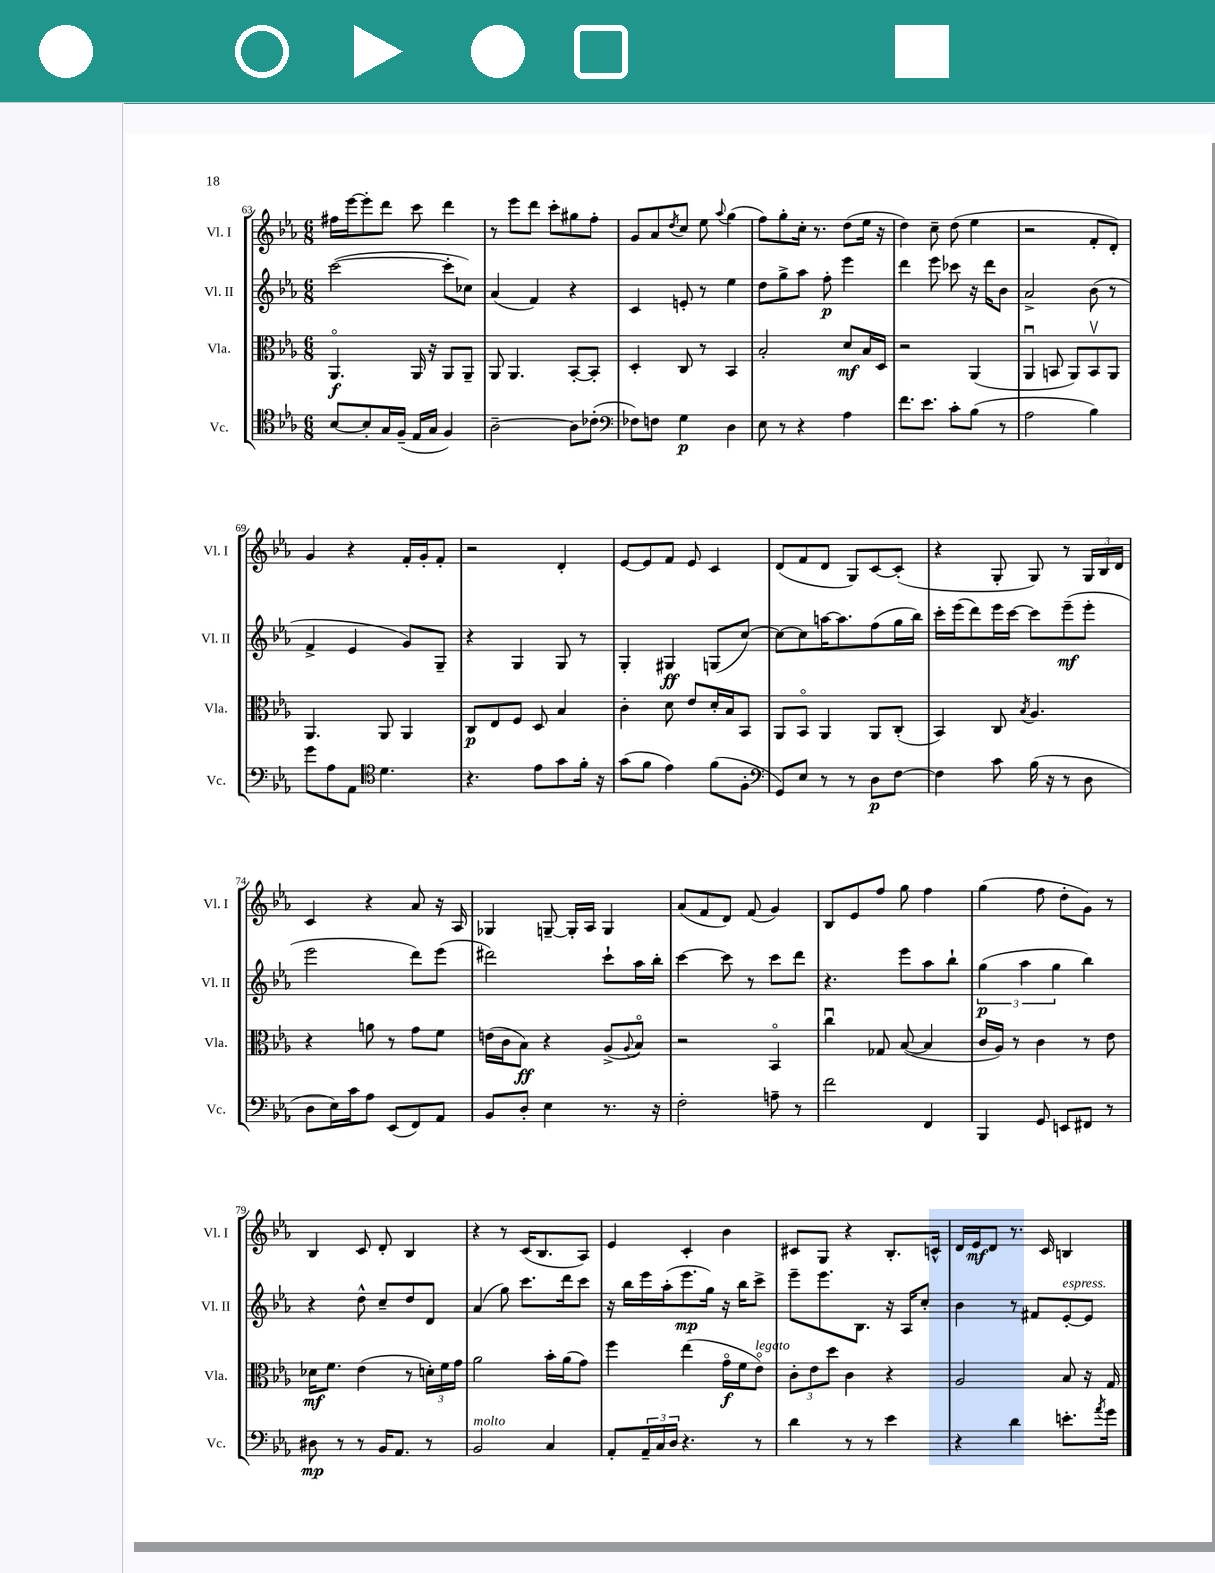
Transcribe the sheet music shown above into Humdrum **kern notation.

**kern	**kern	**kern	**kern
*staff4	*staff3	*staff2	*staff1
*clefC4	*clefC3	*clefG2	*clefG2
*k[b-e-a-]	*k[b-e-a-]	*k[b-e-a-]	*k[b-e-a-]
*M6/8	*M6/8	*M6/8	*M6/8
[8B-/L	4.AA-o/	([2ccc\	16ff#\LL
.	.	.	[16eee-\J
8B-'/]	.	.	8eee-'\]
16G/L	.	.	8ddd\J
(16F~/JJ	.	.	.
16E-/LL	16AA-/	.	8ccc\
16G/JJ	16r	.	.
4F/)	8AA-/L	8ccc'\]L	4ddd\
.	8AA-~/J	8cc-\J)	.
=	=	=	=
[2A-~\	8AA-/	(4a-/	8r
.	4.AA-/	.	8eee-\L
.	.	4f/)	8ddd\J
.	.	.	8ccc'\L
8A-\]L	[8BB-'/L	4r	8gg#\
(8c-'\J	8BB-'/]J	.	8ff'\J
=	=	=	=
*clefF4	*	*	*
8F-\L)	4D'/	4c/	8g/L
8F\J	.	.	8a-/
.	.	.	8qdd/
4G\	8C/	8e'/	8cc/J
.	8r	8r	8ee-\
.	.	.	8qqaa-/
4D\	4BB-/	4ee-\	(4gg\
=	=	=	=
8E-\	2B-'/	8dd\L	8ff\L)
8r	.	8gg^\	8gg'\
4r	.	8aa-\J	16cc'\Jk
.	.	.	8.r
.	.	8ff'\	.
4A-\	8d/L	4eee-\	(8dd\L
.	16B-/L	.	16ee-\Jk
.	16D/JJ	.	16r
=	=	=	=
8.f\L	2r	4ddd\	4dd\)
8.e-\J	.	.	.
.	.	8eee-\	8cc~\
8c'\L	.	8ccc-\	(8dd\
(8B-\J	(4AA-/	16r	4ee-\
.	.	16ddd\LK	.
8r	.	8b-\J	.
=	=	=	=
2A-\	4AA-u/	2a-^/	2r
.	8BB/	.	.
.	8AA-/L)	.	.
4B-\)	8BBv/	(8b-\	8f'/L
.	8AA-/J	8r	8d'/J)
=	=	=	=
8g\L	4.AA-/	4f^/	4g/
8A-\	.	.	.
8AA-\J	.	4e-/	4r
*clefC4	*	*	*
4.d\	8AA-/	.	.
.	4AA-/	8g/L)	16f'/LL
.	.	.	16g'/J
.	.	8G~/J	8f'/J
=	=	=	=
4.r	8C/L	4r	2r
.	8E-/	.	.
.	8F/J	4G/	.
8e-\L	8D/	.	.
8g\	4B-/	8G/	4d'/
16f'\Jk	.	8r	.
16r	.	.	.
=	=	=	=
(8g\L	4c'\	4G'/	[8e-/L
8f\J	.	.	8e-/]
4e-\)	8d\	4G#/	8f/J
.	8e-/L	.	8e-/
(8f\L	16d'/L	(8G/L	4c/
.	16B-/J	.	.
8F'\J	8BB-/J	[8cc/J)	.
=	=	=	=
*clefF4	*	*	*
8GG/L)	8AA-/L	8cc\_L	(8d/L
8E-/J	8BB-o/J	8cc\]	8f/
8r	4AA-/	[16aa\K	8d/J
.	.	8.aa\]	.
8r	.	.	8G/L)
8D\L	8AA-/L	(8ff\	[8c/
[8F\J	(8C'/J	16gg\L	(8c'/]J
.	.	16bb-\JJ)	.
=	=	=	=
4F\]	4BB-/)	16ccc'\LL	4r
.	.	(16eee-\J	.
.	.	8ddd\)	.
8c\	8C/	16eee-\L	8G'/
.	.	[16ccc\JJ	.
.	8qB-/	.	.
(16B-\	4.A-/	8ccc\]L	8G/)
16r	.	.	.
8r	.	(8eee-~\	8r
8D\	.	8eee-'\J	24G/LL
.	.	.	24B-/
.	.	.	24d/JJ
=	=	=	=
8D\L	4r	2eee-\	4c/
16E-\L)	.	.	.
16c\J	.	.	.
8A-\J	8a\	.	4r
(8EE-/L	8r	.	.
8FF/)	8g\L	8ddd\L)	8a-/
8AA-/J	8f\J	(8eee-\J	16r
.	.	.	16A-/
=	=	=	=
8BB-/L	(16e\LL	2ddd#\)	4G-/
.	16c\J	.	.
8D'/J	8B-\J)	.	.
4E-\	4r	.	[8G~/
.	.	.	16G'/]LL
.	.	.	16A-/JJ
8.r	(8A-^/L	8ccc`\L	4G/
.	8qqA-/	.	.
.	8B-o/J)	16aa-\L	.
16r	.	16bb-'\JJ	.
=	=	=	=
2F'\	2r	[4ccc\	(8a-/L
.	.	.	8f/
.	.	8ccc\]	8d/J)
.	.	8r	(8f/
8A~\	4BB-o/	8ccc\L	4g/)
8r	.	8ddd\J	.
=	=	=	=
2f\	4ccu\	4.r	8B-/L
.	.	.	8e-/
.	8G-/	.	8ff/J
.	([8B-/	8eee-\L	8gg\
4FF/	4B-/]	8aa-\	4ff\
.	.	8bb-`\J	.
=	=	=	=
4BBB-/	16c/LL	(6gg\	(4gg\
.	16A-/JJ)	.	.
.	8r	.	.
.	.	6aa-\	.
8GG/	4c\	.	8ff\
.	.	6gg\	.
8EE/L	.	.	8dd'\L
8FF#/J	8r	4bb-\)	8g\J)
8r	8e-\	.	8r
=	=	=	=
8D#\	16d-\LK	4r	4B-/
.	8.f\J	.	.
8r	.	.	.
8r	(4e-\	8dd^^\	8c/
16BB-/LK	.	8cc~/L	8d'/
8.AA-/J	.	.	.
.	8r	8dd/	4B-/
8r	24d'\LL)	8d/J	.
.	24f\	.	.
.	24g\JJ	.	.
=	=	=	=
2BB-/	2a-\	(4a-/	4r
.	.	8gg\)	8r
.	.	8.ccc\L	(16c/LK
.	.	.	8.B-/
4C/	16b-'\LL	.	.
.	(16a-\J	16ddd\k	.
.	8g\J)	8ccc\J	8A-/J)
=	=	=	=
8AA-'/L	4ff\	16r	4e-/
.	.	16bb-\LL	.
24AA-~/L	.	16eee-\	.
24C/	.	.	.
.	.	(16aa-'\J	.
24D/JJ	.	.	.
4.r	(4ee-\	8.eee-\	4c'/
.	.	16gg\Jk)	.
.	16go\LL	16r	4b-\
.	16f\J	16bb-\LK	.
8r	8e-o\J)	8ccc^\J	.
=	=	=	=
4d\	12c'\L	8eee-~\L	8c#/L
.	12e-\	.	.
.	.	8.eee-\	8G/J
.	12dd\J	.	.
8r	4c\	.	4r
.	.	8.B-\J	.
8r	.	.	.
4e-\	4r	16r	8.B-'/L
.	.	16A-/LK	.
.	.	8cc'/J	.
.	.	.	16c^^/Jk
=	=	=	=
4r	2A-/	4b-\	16d/LL
.	.	.	16e-/J
.	.	.	8d/J
4d\	.	8r	8.r
.	.	8f#/L	.
.	.	.	16c/
8.e'\L	8B-/	[8e-'/	4B/
.	16r	8e-/]J	.
8qa-/	.	.	.
16g\Jk	16G/	.	.
==	==	==	==
*-	*-	*-	*-
